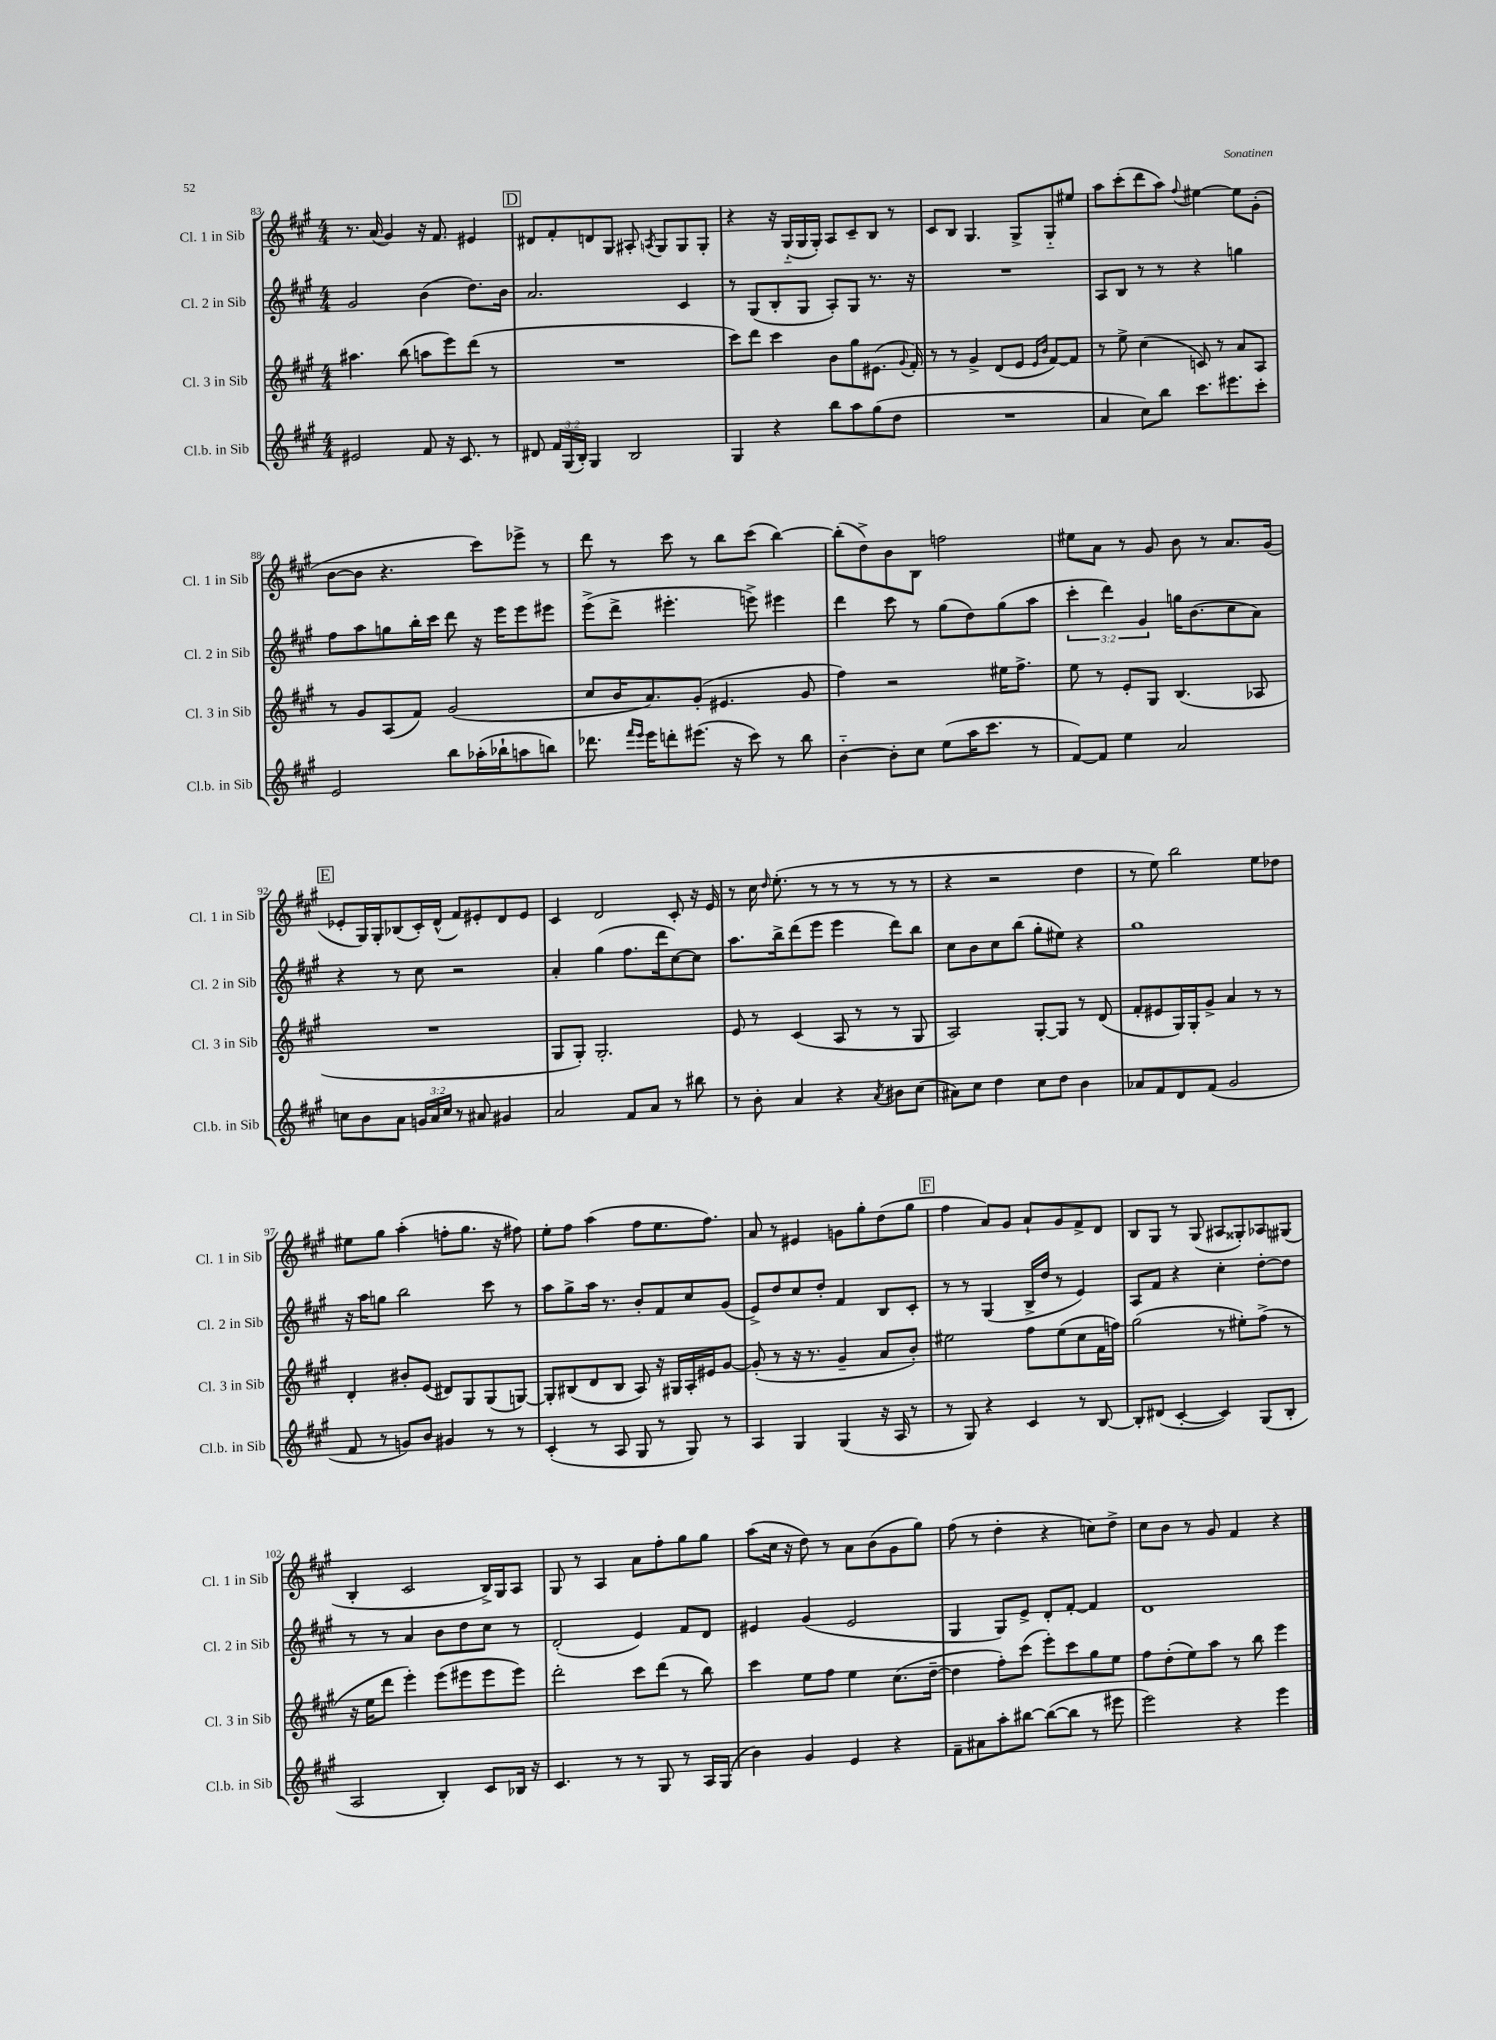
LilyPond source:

<<
\new StaffGroup <<
\new Staff = "s0" \with { instrumentName = "Cl. 1 in Sib" shortInstrumentName = "Cl. 1 in Sib" } {
    \clef treble \key a \major \numericTimeSignature \time 4/4
    \autoBeamOff r8. a'16( gis'4) r16 fis'8. eis'4 |
    \mark \markup { \box "D" } dis'8[ fis'8-. d'8 gis8] ais8-. \acciaccatura { a8 } gis8[ gis8 gis8]-. |
    r4 r16 gis16[-_( gis16 gis16]-.) a8[ cis'8-- b8] r8 |
    cis'8[ b8] gis4. gis8[-> gis8-_ eis''8] |
    a''8[ cis'''8-.( d'''8 a''8]) \appoggiatura { fis''8 } eis''4~ eis''8[ gis'8]-.( |
    b'8[~ b'8] r4. cis'''8[) ees'''8]-> r8 |
    d'''8 r8 cis'''8 r8 b''8[ cis'''8]( b''4~) |
    b''8[-.( d''8->) b'8 b8] f''2 |
    eis''8[ a'8] r8 gis'8 b'8 r8 a'8.[ gis'16]( |
    \mark \markup { \box "E" } ees'8[-. gis16) gis16-. bes8( cis'16-.) d'16]-^( fis'8[) eis'8-. d'8 eis'8] |
    cis'4 d'2 cis'8-. r16 e'16 |
    r8 cis''16 \grace { d''16 } e''8.-.( r8 r8 r8 r8 r8 |
    r4 r2 d''4 |
    r8 e''8) b''2 e''8[ des''8] |
    eis''8[ gis''8] a''4-.( f''8[-. gis''8.] r16 fis''8) |
    e''8[-. fis''8] a''4( fis''8[ e''8. fis''8.]) |
    a'8 r8 eis'4 g'8[ gis''8-. d''8( gis''8] |
    \mark \markup { \box "F" } fis''4 a'8[) gis'8] a'8[-! gis'8 fis'8-> d'8] |
    b8[ gis8] r8 gis8( ais8[ gisis8-.) aes8 gis8]( |
    b4-. cis'2 b16[->) gis16 a8] |
    gis8 r8 a4 a'8[ fis''8-. gis''8 gis''8] |
    a''8[( cis''16] r16 d''8) r8 a'8[ b'8( gis'8 gis''8]) |
    fis''8( r8 d''4-. r4 c''8[) d''8]-> |
    cis''8[ b'8] r8 gis'8 fis'4 r4 \bar "|." |
}
\new Staff = "s1" \with { instrumentName = "Cl. 2 in Sib" shortInstrumentName = "Cl. 2 in Sib" } {
    \clef treble \key a \major \numericTimeSignature \time 4/4 \override Staff.TupletNumber.text = #tuplet-number::calc-fraction-text
    \autoBeamOff gis'2 b'4( d''8.[) b'16] |
    \mark \markup { \box "D" } a'2. cis'4 |
    r8 gis8[( b8-. gis8] a8[-.) gis8] r8. r16 |
    R1 |
    a8[ b8] r8 r8 r4 g''4 |
    fis''8[ a''8 g''8 b''16-. cis'''16] d'''8 r16 e'''16[ e'''8 eis'''8] |
    e'''8[->( d'''8]-> eis'''4.-. e'''8->) eis'''4 |
    d'''4 cis'''8 r8 gis''8[( d''8) gis''8( a''8] |
    \tuplet 3/2 { cis'''4-. d'''4) gis'4 } g''16[ b'8.( cis''8 a'8]) |
    \mark \markup { \box "E" } r4 r8 cis''8 r2 |
    a'4-. gis''4( fis''8.[ d'''16 cis''8~) cis''8] |
    a''8.[ b''16-> d'''8( e'''8] e'''4 d'''8[) b''8] |
    cis''8[ b'8 cis''8 b''8]( gis''8[-. eis''8]) r4 |
    gis''1 |
    r16 a''16[ g''8] b''2 cis'''8 r8 |
    a''8[ gis''8-> a''16] r8. b'8[-. fis'8 cis''8 gis'8]( |
    e'8[->) d''8 cis''8 d''8]-. fis'4 b8[ cis'8]-. |
    \mark \markup { \box "F" } r8 r8 gis4( b16[-> d''16] r8 e'4) |
    a8[ fis'8] r4 cis''4-. d''8[~-. d''8] |
    r8 r8 a'4 b'8[ d''8 cis''8] r8 |
    d'2-.( e'4) fis'8[ d'8] |
    eis'4 gis'4( eis'2 |
    gis4 gis8[) e'8]-> d'8[-. fis'8]~-. fis'4 |
    d'1 \bar "|." |
}
\new Staff = "s2" \with { instrumentName = "Cl. 3 in Sib" shortInstrumentName = "Cl. 3 in Sib" } {
    \clef treble \key a \major \numericTimeSignature \time 4/4
    \autoBeamOff ais''4. b''8( a''8[ e'''8) d'''8]( r8 |
    \mark \markup { \box "D" } R1 |
    cis'''8[) d'''8] cis'''4 b'8[ gis''8 eis'8.]( \appoggiatura { gis'8 } fis'16-.) |
    r8 r8 gis'4-> d'8[( e'8] \grace { e'16[ b'16] } fis'8[~) fis'8] |
    r8 e''8-> cis''4( c'8) r8 a'8[ a8] |
    r8 gis'8[ a8( fis'8]) gis'2( |
    cis''8[ b'16 a'8.) gis'8]-.( eis'4. gis'8 |
    fis''4) r2 eis''16[ fis''8.]-> |
    e''8 r8 e'8[-. gis8] b4.( aes8 |
    \mark \markup { \box "E" } R1 |
    gis8[ gis8]-.) gis2.-. |
    e'8 r8 cis'4( a8 r8 r8 gis8 |
    a2) gis8[~-. gis8] r8 d'8( |
    fis'8[-. eis'8 gis16) gis16-. gis'8]-> a'4 r8 r8 |
    d'4-. bis'8[-. e'8]( dis'8[) gis8 gis8( g8]~) |
    g8[-. bis8( d'8 bis8] a8) r16 gis16[ a16-. eis'16 gis'8]~ |
    gis'8-.( r8 r16 r8. gis'4-- a'8[ b'8]-.) |
    \mark \markup { \box "F" } eis''2 fis''8[ eis''8( cis''8 fis'16 f''16]) |
    gis''2( r8 eis''8[-.) fis''8]->( r8 |
    r16 e''16[ d'''8] e'''4-.) e'''8[( eis'''8 eis'''8 eis'''8]) |
    d'''2-. cis'''8[ d'''8]( r8 b''8) |
    cis'''4 e''8[ fis''8] e''4 cis''8.[( d''16]~-- |
    d''4 fis''8[-.) cis'''8]( e'''8[-.) cis'''8 gis''8 e''8] |
    fis''8[ d''8-.( e''8) a''8] r8 b''8 e'''4 \bar "|." |
}
\new Staff = "s3" \with { instrumentName = "Cl.b. in Sib" shortInstrumentName = "Cl.b. in Sib" } {
    \clef treble \key a \major \numericTimeSignature \time 4/4 \override Staff.TupletNumber.text = #tuplet-number::calc-fraction-text
    \autoBeamOff eis'2 fis'8 r16 cis'8. r8 |
    \mark \markup { \box "D" } dis'8 \tuplet 3/2 { fis'16[ gis16( b16]-.) } gis4 b2 |
    gis4 r4 b''8[ a''8 gis''8( d''8] |
    R1 |
    a'4 cis''8[) b''8] cis'''8.[ eis'''8. cis'''8]-. |
    e'2 b''8[ aes''16-.( bes''16-! a''8 b''8]) |
    des'''8. \grace { fis'''16[ e'''16] } e'''16[ d'''8-. eis'''8.]( r16 cis'''8) r8 b''8 |
    b'4~-_ b'8[-. cis''8] e''8[( a''16 cis'''8.] r8 |
    fis'8[~) fis'8] e''4 a'2 |
    \mark \markup { \box "E" } c''8[ b'8 a'8] \tuplet 3/2 { g'16[ a'16 c''16] } r8 ais'8 gis'4 |
    a'2 fis'8[ a'8] r8 bis''8 |
    r8 b'8-. a'4 r4 \acciaccatura { a'8 } bis'8[ cis''8]( |
    ais'8[) cis''8] d''4 cis''8[ d''8] b'4 |
    aes'8[ fis'8 d'8 fis'8]( gis'2 |
    fis'8 r8 g'8[) b'8] gis'4 r8 r8 |
    cis'4-.( r8 a8 gis8 r8 gis8) r8 |
    a4 gis4 gis4( r16 a16 r8 |
    \mark \markup { \box "F" } r8 gis8) r4 cis'4 r8 b8~ |
    b8[-. dis'8]( cis'4~-. cis'4) gis8[( b8]-. |
    a2 b4-.) cis'8[ bes16] r16 |
    cis'4. r8 r8 gis8 r8 a16[ gis16]( |
    b'4) gis'4 e'4 r4 |
    fis'8[-- ais'8 a''8-. bis''8]~ bis''8[~( bis''8] r8 eis'''8 |
    e'''2) r4 e'''4 \bar "|." |
}
>>
>>
\layout { \context { \Score currentBarNumber = #83 } }
